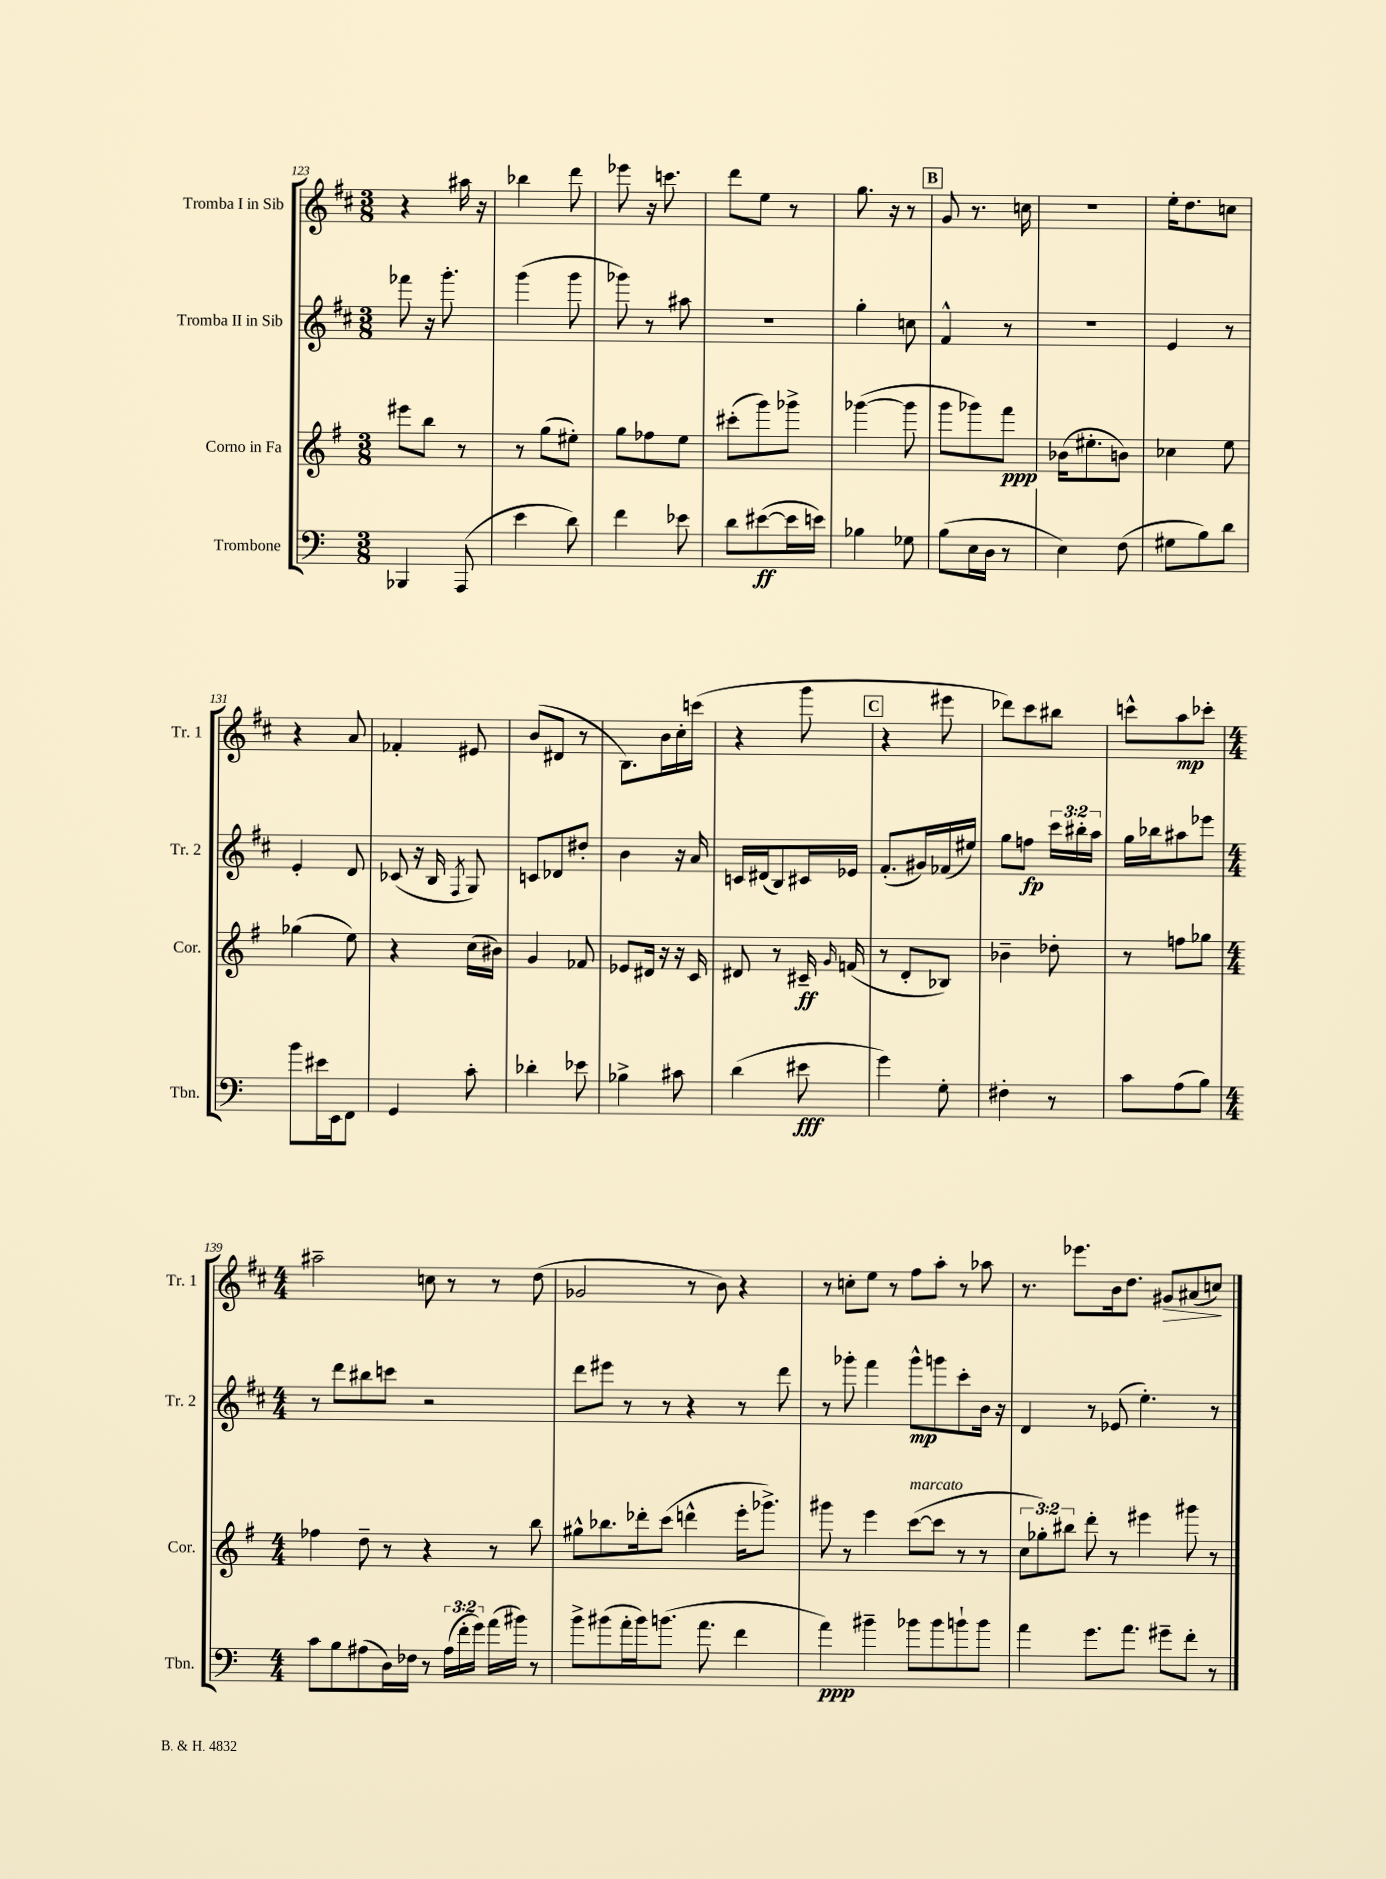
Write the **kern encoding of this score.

**kern	**dynam	**kern	**dynam	**kern	**dynam	**kern	**dynam
*part4	*part4	*part3	*part3	*part2	*part2	*part1	*part1
*staff4	*staff4	*staff3	*staff3	*staff2	*staff2	*staff1	*staff1
*I"Trombone	*	*I"Corno in Fa	*	*I"Tromba II in Sib	*	*I"Tromba I in Sib	*
*I'Tbn.	*	*I'Cor.	*	*I'Tr. 2	*	*I'Tr. 1	*
*clefF4	*	*clefG2	*	*clefG2	*	*clefG2	*
*k[]	*	*k[f#]	*	*k[f#c#]	*	*k[f#c#]	*
*M3/8	*	*M3/8	*	*M3/8	*	*M3/8	*
=123	=123	=123	=123	=123	=123	=123	=123
4BBB-X/	.	8eee#X\L	.	8fff-X\	.	4r	.
.	.	8bb\J	.	16r	.	.	.
.	.	.	.	8.ggg'\	.	.	.
(8AAA/	.	8r	.	.	.	16aa#X\	.
.	.	.	.	.	.	16r	.
=124	=124	=124	=124	=124	=124	=124	=124
4e\	.	8r	.	(4ggg\	.	4bb-X\	.
.	.	(8gg\L	.	.	.	.	.
8d\)	.	8ee#X'\J)	.	8ggg\	.	8ddd\	.
=125	=125	=125	=125	=125	=125	=125	=125
4f\	.	8gg\L	.	8ggg-X\)	.	8eee-X\	.
.	.	8ff-X\	.	8r	.	16r	.
.	.	.	.	.	.	8.cccn\	.
8e-X\	.	8ee\J	.	8aa#X\	.	.	.
=126	=126	=126	=126	=126	=126	=126	=126
8d\L	.	(8ccc#X'\L	.	4.r	.	8ddd\L	.
([8e#X\	ff	8ggg\)	.	.	.	8ee\J	.
16e#\L]	.	8ggg-X^\J	.	.	.	8r	.
16en\JJ)	.	.	.	.	.	.	.
=127	=127	=127	=127	=127	=127	=127	=127
4B-X\	.	([4ggg-X\	.	4gg'\	.	8.gg\	.
.	.	.	.	.	.	16r	.
8G-X\	.	8ggg-\]	.	8ccn\	.	8r	.
!!LO:REH:place=s1:t=B
=128	=128	=128	=128	=128	=128	=128	=128
(8B\L	.	8ggg\L	.	4f#^^/	.	8g/	.
16E\L	.	8ggg-X\)	.	.	.	8.r	.
16D\JJ	.	.	.	.	.	.	.
8r	.	8fff#\J	ppp	8r	.	.	.
.	.	.	.	.	.	16ccn\	.
=129	=129	=129	=129	=129	=129	=129	=129
4E\)	.	(16b-X\KL	.	4.r	.	4.r	.
.	.	8.ee#X'\	.	.	.	.	.
(8F\	.	8bn\J)	.	.	.	.	.
=130	=130	=130	=130	=130	=130	=130	=130
8G#X\L	.	4cc-X\	.	4e/	.	16ee'\KL	.
.	.	.	.	.	.	8.dd\	.
8B\)	.	.	.	.	.	.	.
8d\J	.	8ee\	.	8r	.	8ccn\J	.
!!LO:LB:g=z
=131	=131	=131	=131	=131	=131	=131	=131
8b\L	.	(4gg-X\	.	4e'/	.	4r	.
16e#X\L	.	.	.	.	.	.	.
16EE\J	.	.	.	.	.	.	.
8FF\J	.	8ee\)	.	8d/	.	8a/	.
=132	=132	=132	=132	=132	=132	=132	=132
4GG/	.	4r	.	(8c-X/	.	4f-X'/	.
.	.	.	.	16r	.	.	.
.	.	.	.	16B/	.	.	.
.	.	.	.	8qF#/	.	.	.
8c'\	.	(16cc\LL	.	8G/)	.	8e#X/	.
.	.	16b#X\JJ)	.	.	.	.	.
=133	=133	=133	=133	=133	=133	=133	=133
4d-X'\	.	4g/	.	8cn/L	.	(8b/L	.
.	.	.	.	8d-X/	.	8d#X/J	.
8e-X\	.	8f-X/	.	8dd#X'/J	.	8r	.
=134	=134	=134	=134	=134	=134	=134	=134
4B-X^\	.	8e-X/L	.	4b\	.	8.B\L)	.
.	.	16d#X/Jk	.	.	.	.	.
.	.	16r	.	.	.	16b\L	.
8c#X\	.	16r	.	16r	.	16cc#'\	.
.	.	16c/	.	16a/	.	(16cccn\JJ	.
=135	=135	=135	=135	=135	=135	=135	=135
(4d\	.	8d#X/	.	16cn/LL	.	4r	.
.	.	.	.	(16d#X/J	.	.	.
.	.	8r	.	8B/)	.	.	.
8e#X\	fff	16c#X~/	ff	16c#X/L	.	8ggg\	.
.	.	16qqg/	.	.	.	.	.
.	.	(16fn/	.	16e-X/JJ	.	.	.
!!LO:REH:place=s1:t=C
=136	=136	=136	=136	=136	=136	=136	=136
4g\)	.	8r	.	(8.f#'/L	.	4r	.
.	.	8d'/L	.	.	.	.	.
.	.	.	.	16g#X/L)	.	.	.
8G'\	.	8B-X/J)	.	(16f-X/	.	8eee#X\	.
.	.	.	.	16ee#X/JJ)	.	.	.
=137	=137	=137	=137	=137	=137	=137	=137
4F#X'\	.	4b-X~\	.	8gg\L	.	8ddd-X\L)	.
.	.	.	.	8ffn\J	fp	8ccc#\	.
8r	.	8dd-X'\	.	24ccc#\LL	.	8bb#X\J	.
.	.	.	.	24bb#X'\	.	.	.
.	.	.	.	24aa\JJ	.	.	.
=138	=138	=138	=138	=138	=138	=138	=138
8c\L	.	8r	.	16gg\LL	.	8cccn^^\L	.
.	.	.	.	16bb-X\J	.	.	.
(8A\	.	8ffn\L	.	8aa#X\	.	8aa\	mp
8B\J)	.	8gg-X\J	.	8eee-X\J	.	8ccc-X'\J	.
!!LO:LB:g=z
=139	=139	=139	=139	=139	=139	=139	=139
*M4/4	*	*M4/4	*	*M4/4	*	*M4/4	*
8c\L	.	4ff-X\	.	8r	.	2aa#X~\	.
8B\	.	.	.	8ddd\L	.	.	.
(8A#X\	.	8dd~\	.	8bb#X\	.	.	.
16D\L)	.	8r	.	8cccn\J	.	.	.
16F-X\JJ	.	.	.	.	.	.	.
8r	.	4r	.	2r	.	8ccn\	.
(24A#\LL	.	.	.	.	.	8r	.
24f'\	.	.	.	.	.	.	.
24g\JJ)	.	.	.	.	.	.	.
(16a\LL	.	8r	.	.	.	8r	.
16b#X\JJ)	.	.	.	.	.	.	.
8r	.	8bb\	.	.	.	(8dd\	.
=140	=140	=140	=140	=140	=140	=140	=140
8b^\L	.	8gg#X^^\L	.	8ddd\L	.	2g-X/	.
(8b#X\	.	8.bb-X\	.	8eee#X\J	.	.	.
16a'\L	.	.	.	8r	.	.	.
16b#\J)	.	16ddd-X'\k	.	.	.	.	.
(8.bn\J	.	(8ccc\J	.	8r	.	.	.
.	.	4dddn^^\	.	4r	.	8r	.
8.a\	.	.	.	.	.	.	.
.	.	.	.	.	.	8b\)	.
4f\	.	16eee'\KL	.	8r	.	4r	.
.	.	8.ggg-X^\J)	.	.	.	.	.
.	.	.	.	8ddd\	.	.	.
=141	=141	=141	=141	=141	=141	=141	=141
4a\)	ppp	8ggg#X\	.	8r	.	8r	.
.	.	8r	.	8ggg-X'\	.	8ccn'\L	.
4b#X~\	.	4eee\	.	4fff#\	.	8ee\J	.
.	.	.	.	.	.	8r	.
!	!	!LO:TX:a:i:t=marcato	!	!	!	!	!
8b-X\L	.	([8ccc\L	.	8ggg-^^\L	mp	8ff#\L	.
8b-\	.	8ccc\J]	.	8gggn\	.	8aa'\J	.
8bn`\	.	8r	.	8ccc#'\	.	8r	.
8b\J	.	8r	.	16b\Jk	.	8aa-X\	.
.	.	.	.	16r	.	.	.
=142	=142	=142	=142	=142	=142	=142	=142
4a\	.	12cc\L	.	4d/	.	8.r	.
.	.	12gg-X'\)	.	.	.	.	.
.	.	12bb#X\J	.	.	.	.	.
.	.	.	.	.	.	8.eee-X\L	.
8.g\L	.	8ddd'\	.	8r	.	.	.
.	.	8r	.	(8e-X/	.	16b\k	.
8.a\J	.	.	.	.	.	8.dd\J	.
.	.	4eee#X\	.	4.ee'\)	.	.	.
!	!	!	!	!	!	!	!LO:HP:b
8g#X~\L	.	.	.	.	.	8g#X/L	>
8f'\J	.	8ggg#X\	.	.	.	(8a#X/	.
8r	.	8r	.	8r	.	8ccn/J)	.
.	.	.	.	.	.	.	]
==	==	==	==	==	==	==	==
*-	*-	*-	*-	*-	*-	*-	*-
